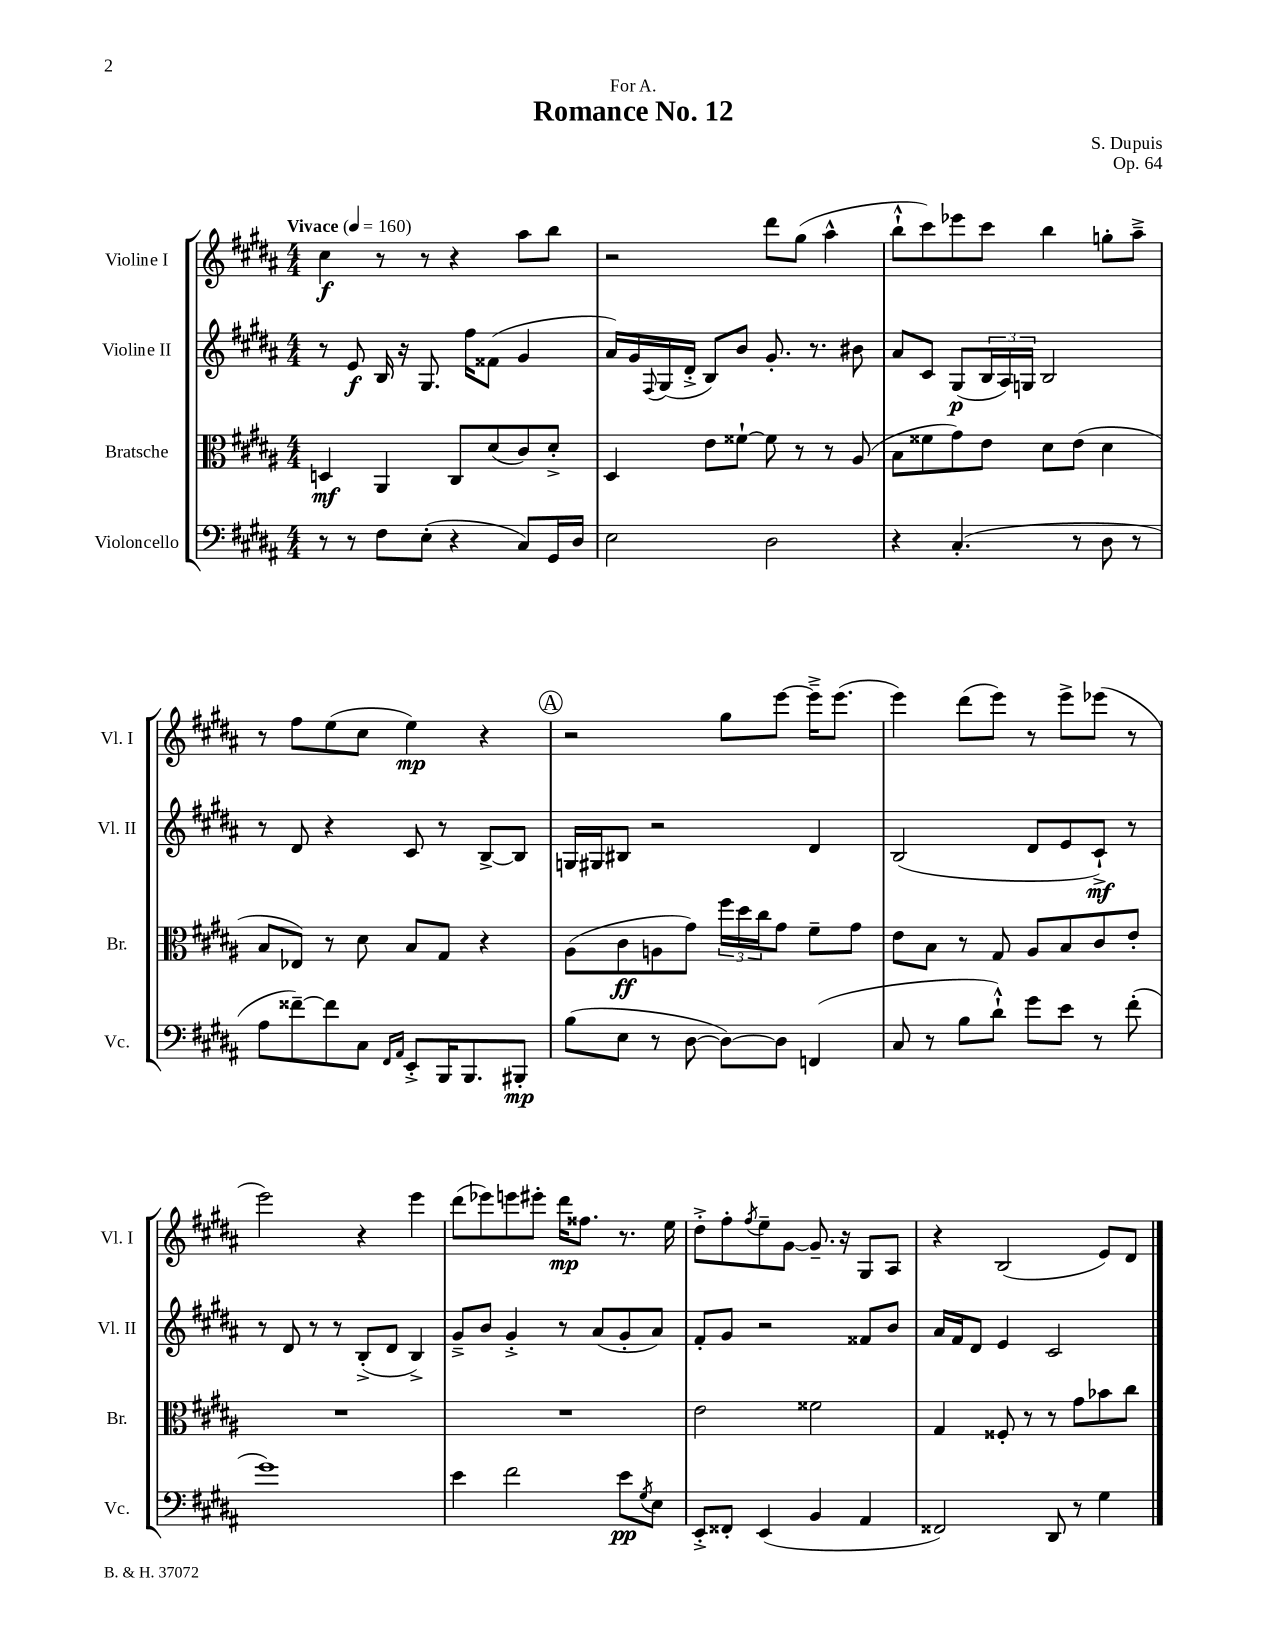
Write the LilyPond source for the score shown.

\header { title = "Romance No. 12" composer = "S. Dupuis" dedication = "For A." opus = "Op. 64" }
<<
\new StaffGroup <<
\new Staff = "s0" \with { instrumentName = "Violine I" shortInstrumentName = "Vl. I" } {
    \clef treble \key b \major \numericTimeSignature \time 4/4 \tempo "Vivace" 4 = 160
    cis''4\f r8 r8 r4 ais''8 b''8 |
    r2 dis'''8 gis''8( ais''4-^ |
    b''8-!-^ cis'''8) ees'''8 cis'''8 b''4 g''8-. ais''8---> |
    r8 fis''8 e''8( cis''8 e''4\mp) r4 |
    \mark \markup { \circle "A" } r2 gis''8 e'''8~ e'''16---> e'''8.( |
    e'''4) dis'''8( e'''8) r8 e'''8-> ees'''8( r8 |
    e'''2) r4 e'''4 |
    dis'''8( ees'''8) e'''8 eis'''8-. dis'''16\mp fisis''8. r8. e''16 |
    dis''8-.-> fis''8-. \acciaccatura { fis''8 } e''8-- gis'8~ gis'8.-- r16 gis8 ais8 |
    r4 b2( e'8) dis'8 \bar "|." |
}
\new Staff = "s1" \with { instrumentName = "Violine II" shortInstrumentName = "Vl. II" } {
    \clef treble \key b \major \numericTimeSignature \time 4/4
    r8 e'8\f b16 r16 gis8. fis''16 fisis'8( gis'4 |
    ais'16) gis'16 \appoggiatura { fis8 } gis16( dis'16-.-> b8) b'8 gis'8.-. r8. bis'8 |
    ais'8 cis'8 gis8\p( \tuplet 3/2 { b16 ais16) g16 } b2 |
    r8 dis'8 r4 cis'8 r8 b8~-> b8 |
    \mark \markup { \circle "A" } g16 gis16 bis8 r2 dis'4 |
    b2( dis'8 e'8 cis'8-!->\mf) r8 |
    r8 dis'8 r8 r8 b8-.->( dis'8 b4->) |
    gis'8---> b'8 gis'4-.-> r8 ais'8( gis'8-. ais'8) |
    fis'8-. gis'8 r2 fisis'8 b'8 |
    ais'16 fis'16 dis'8 e'4 cis'2 \bar "|." |
}
\new Staff = "s2" \with { instrumentName = "Bratsche" shortInstrumentName = "Br." } {
    \clef alto \key b \major \numericTimeSignature \time 4/4
    d4\mf ais,4 cis8 dis'8( cis'8) dis'8-.-> |
    dis4 e'8 fisis'8~-! fisis'8 r8 r8 ais8( |
    b8 fisis'8 gis'8) e'8 dis'8 e'8( dis'4 |
    b8 ees8) r8 dis'8 b8 gis8 r4 |
    \mark \markup { \circle "A" } ais8( cis'8\ff a8 gis'8) \tuplet 3/2 { fis''16 dis''16 cis''16 } gis'8 fis'8-- gis'8 |
    e'8 b8 r8 gis8 ais8 b8 cis'8 e'8-. |
    R1 |
    R1 |
    e'2 fisis'2 |
    gis4 fisis8-. r8 r8 gis'8 bes'8 cis''8 \bar "|." |
}
\new Staff = "s3" \with { instrumentName = "Violoncello" shortInstrumentName = "Vc." } {
    \clef bass \key b \major \numericTimeSignature \time 4/4
    r8 r8 fis8 e8-.( r4 cis8) gis,16 dis16 |
    e2 dis2 |
    r4 cis4.-.( r8 dis8 r8 |
    ais8 fisis'8~--) fisis'8 cis8 \grace { fis,16 ais,16 } e,8-.-> b,,16 b,,8. bis,,8-.\mp |
    \mark \markup { \circle "A" } b8( e8 r8 dis8~ dis8~) dis8 f,4( |
    cis8 r8 b8 dis'8-!-^) gis'8 e'8 r8 fis'8-.( |
    gis'1) |
    e'4 fis'2 e'8\pp \acciaccatura { gis8 } e8 |
    e,8-.-> fisis,8-. e,4( b,4 ais,4 |
    fisis,2) dis,8 r8 gis4 \bar "|." |
}
>>
>>
\layout { \context { \Score \remove "Bar_number_engraver" } }
